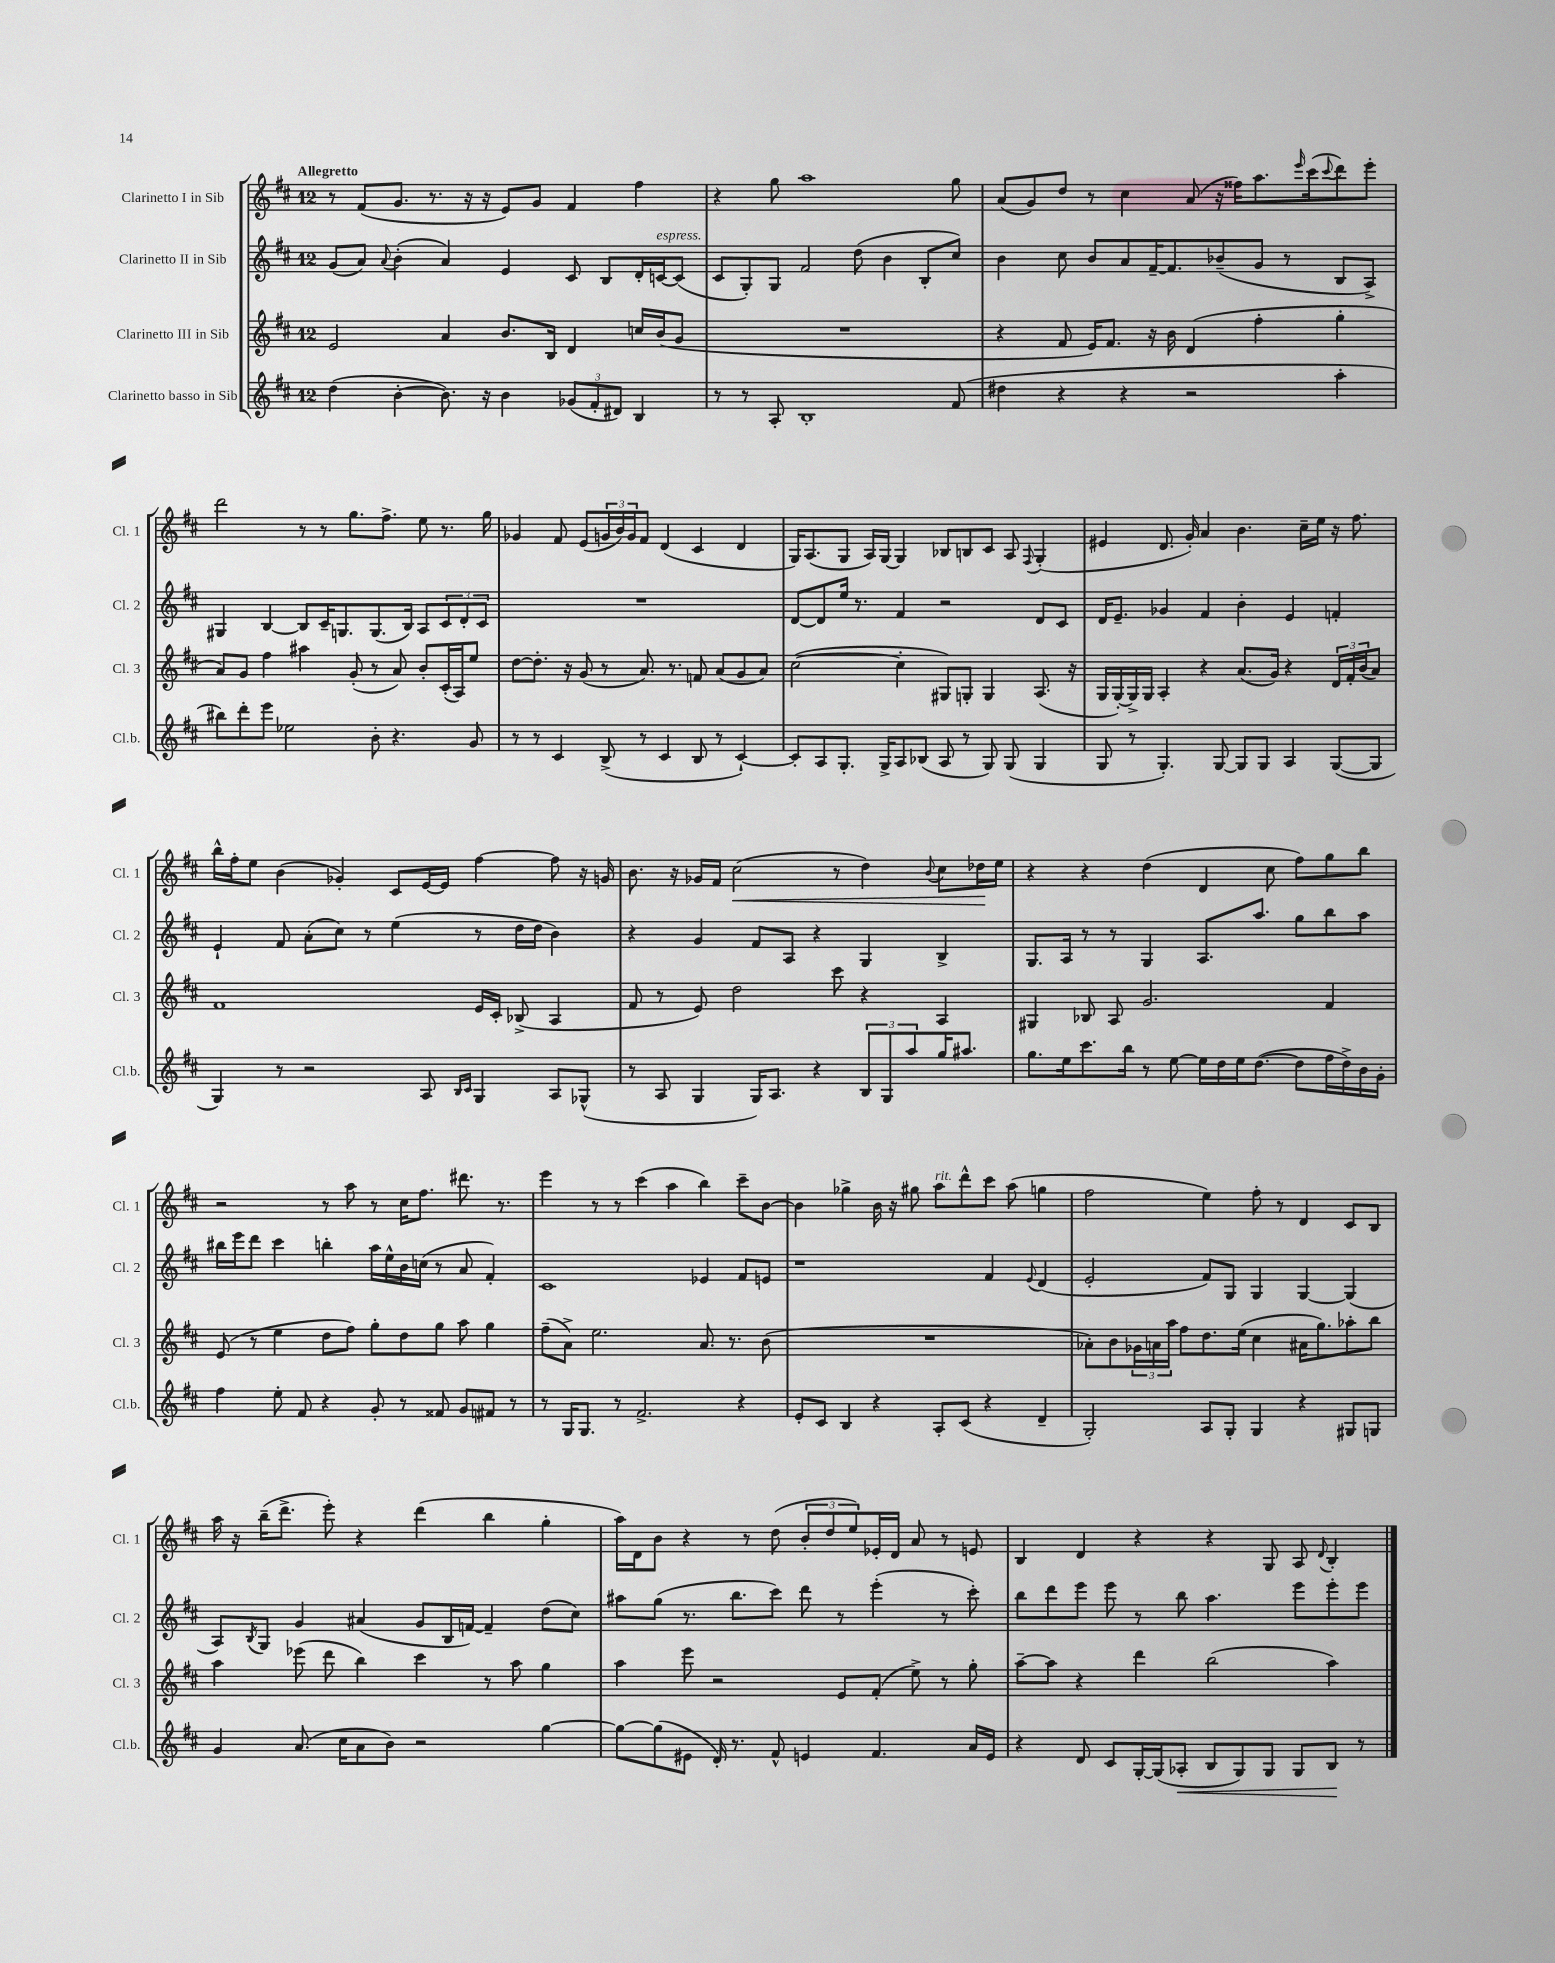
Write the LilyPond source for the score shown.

<<
\new StaffGroup <<
\new Staff = "s0" \with { instrumentName = "Clarinetto I in Sib" shortInstrumentName = "Cl. 1" } {
    \clef treble \key d \major \once \override Staff.TimeSignature.style = #'single-digit \time 12/8 \tempo "Allegretto"
    r8 fis'8( g'8. r8. r16 r16 e'8) g'8 fis'4 fis''4 |
    r4 g''8 a''1 g''8 |
    a'8( g'8) d''8 r8 cis''4 a'8( r16 fisis''16) a''8. \grace { e'''16 } cis'''16( \appoggiatura { cis'''8 } d'''8) e'''8-. |
    d'''2 r8 r8 g''8. fis''8.-> e''8 r8. g''16 |
    ges'4 fis'8 e'8( \tuplet 3/2 { g'16 b'16) g'16 } fis'8 d'4( cis'4 d'4 |
    g16) a8.( g8 a16) g16~ g4 bes8 b8 cis'8 a8 \appoggiatura { fis8 } g4-.( |
    eis'4 d'8. g'16-.) a'4 b'4. cis''16-- e''16 r16 fis''8. |
    b''16-^ fis''16-. e''8 b'4( ges'4-.) cis'8 e'16~ e'16 fis''4~ fis''8 r16 g'16 |
    b'8. r16 ges'16 fis'16 cis''2\<( r8 d''4) \appoggiatura { b'8 } cis''8 des''16\! e''16 |
    r4 r4 d''4( d'4 cis''8 fis''8) g''8 b''8 |
    r2 r8 a''8 r8 cis''16 fis''8. dis'''8. r8. |
    e'''4 r8 r8 cis'''4( a''4 b''4) cis'''8-- b'8~ |
    b'4 ges''4-> b'16 r16 gis''8 a''8^\markup { \italic "rit." } d'''8-^ cis'''8 a''8( g''4 |
    fis''2 e''4) fis''8-. r8 d'4 cis'8 b8 |
    a''16 r16 b''16--( d'''8.-> e'''8-.) r4 d'''4( b''4 g''4-. |
    a''16) d'16 b'8 r4 r8 d''8( \tuplet 3/2 { b'8-. d''8 e''8) } ees'16-. d'16 a'8 r8 e'8 |
    b4 d'4 r4 r4 g8 a8 \appoggiatura { d'8 } b4-. \bar "|." |
}
\new Staff = "s1" \with { instrumentName = "Clarinetto II in Sib" shortInstrumentName = "Cl. 2" } {
    \clef treble \key d \major \once \override Staff.TimeSignature.style = #'single-digit \time 12/8
    g'8( a'8) \appoggiatura { a'8 } b'4-.( a'4) e'4 cis'8 b8 d'16-. c'16~^\markup { \italic "espress." } c'8( |
    cis'8 g8-.) g8 fis'2 d''8( b'4 b8-. cis''8) |
    b'4 cis''8 b'8 a'8 fis'16~-- fis'8. bes'8--( g'8 r8 b8 a8->) |
    gis4 b4~ b8 cis'16-- g8. g8.( b16) a8 \tuplet 3/2 { cis'8 d'8-. cis'8 } |
    R1. |
    d'8~ d'8 e''16 r8. fis'4 r2 d'8 cis'8 |
    d'16 e'8.-- ges'4 fis'4 b'4-. e'4 f'4-. |
    e'4-! fis'8 a'8-.( cis''8) r8 e''4( r8 d''16 d''16 b'4) |
    r4 g'4 fis'8 a8 r4 g4 b4-> |
    g8. a16 r8 r8 g4 a8. a''8. g''8 b''8 a''8 |
    bis''16 e'''16 d'''8 cis'''4 b''4-. a''16 e''16-^ b'16 c''16( r8 a'8 fis'4-.) |
    cis'1 ees'4 fis'8 e'8 |
    r1 fis'4 \appoggiatura { e'8 } d'4( |
    e'2-. fis'8) g8 g4 g4~ g4( |
    a8) \acciaccatura { b8 } g8 g'4 ais'4( g'8 b16 f'16~) f'4-- d''8( cis''8) |
    ais''8 g''8( r8. b''8. cis'''8) d'''8 r8 e'''4-.( r8 cis'''8-.) |
    b''8 d'''8 e'''8 e'''8 r8 b''8 a''4. e'''8 e'''8-. e'''8 \bar "|." |
}
\new Staff = "s2" \with { instrumentName = "Clarinetto III in Sib" shortInstrumentName = "Cl. 3" } {
    \clef treble \key d \major \once \override Staff.TimeSignature.style = #'single-digit \time 12/8
    e'2 a'4 b'8. b16 d'4 c''16 b'16( g'8 |
    R1. |
    r4 fis'8 e'16) fis'8. r16 b'16 d'4( fis''4-. g''4-. |
    a'8) g'8 fis''4 ais''4 g'8-.( r8 a'8) b'8-. cis'16-.( a16) e''8 |
    d''8~ d''8.-. r16 g'8( r8 a'8.) r8. f'8 a'8( g'8 a'8) |
    cis''2~( cis''4-. gis8) g8-. g4 a8.( r16 |
    g16 g16~-.) g16-> g16 a4-. r4 a'8.( g'16) r4 \tuplet 3/2 { d'16 fis'16-. b'16( } a'8) |
    fis'1 e'16 cis'16-. bes8->( a4 |
    fis'8 r8 e'8) d''2 cis'''8 r4 a4 |
    gis4 bes8 a8 g'2. fis'4 |
    e'8( r8 e''4 d''8 fis''8) g''8-. d''8 g''8 a''8 g''4 |
    fis''8--( a'8->) e''2. a'8. r8. b'8( |
    R1. |
    aes'8-.) b'8 \tuplet 3/2 { ges'16 a'16 a''16 } fis''8 d''8. e''16( cis''4 ais'16 g''8.) aes''8-. b''8 |
    a''4 ees'''8( d'''8 b''4) cis'''4 r8 a''8 g''4 |
    a''4 e'''8 r2 e'8 fis'8-.( e''8->) r8 g''8-. |
    a''8~-- a''8 r4 d'''4 b''2( a''4) \bar "|." |
}
\new Staff = "s3" \with { instrumentName = "Clarinetto basso in Sib" shortInstrumentName = "Cl.b." } {
    \clef treble \key d \major \once \override Staff.TimeSignature.style = #'single-digit \time 12/8
    d''4( b'4~-. b'8.) r16 b'4 \tuplet 3/2 { ges'8( fis'8-. dis'8) } b4 |
    r8 r8 a8-. b1-. fis'8( |
    dis''4 r4 r4 r2 a''4-. |
    bis''8) d'''8-. e'''8 ees''2 b'8-. r4. g'8 |
    r8 r8 cis'4 b8->( r8 cis'4 b8 r8 cis'4~-!) |
    cis'8-. a8 g8.-. g16-> a8 bes8( a8 r8 g8) g8( g4 |
    g8 r8 g4.-.) g8~ g8 g8 a4 g8~( g8 |
    g4) r8 r2 a8 \grace { b16 cis'16 } g4 a8 ges8-^( |
    r8 a8 g4 g16) a8. r4 \tuplet 3/2 { b8 g8 a''8 } g''16 ais''8. |
    g''8. e''16 cis'''8. b''16 r8 e''8~ e''16 d''16 e''16 d''8.~( d''8 fis''16 d''16->) b'16 g'16-. |
    fis''4 e''8-. fis'8 r4 g'8-. r8 fisis'8 g'8 fis'8 r8 |
    r8 g16 g8. r8 fis'2.-> r4 |
    e'8-. cis'8 b4 r4 a8-. cis'8( r4 d'4-- |
    g2-.) a8 g8-. g4 r4 gis8 g8 |
    g'4 a'8.( cis''16 a'8 b'8) r2 g''4~ |
    g''8~ g''8( eis'8 d'16-.) r8. fis'8-^ e'4 fis'4. a'16 e'16 |
    r4 d'8 cis'8 g16~-. g16( aes8-.\< b8 g8) g8 g8 b8\! r8 \bar "|." |
}
>>
>>
\layout { \context { \Score \remove "Bar_number_engraver" } }
